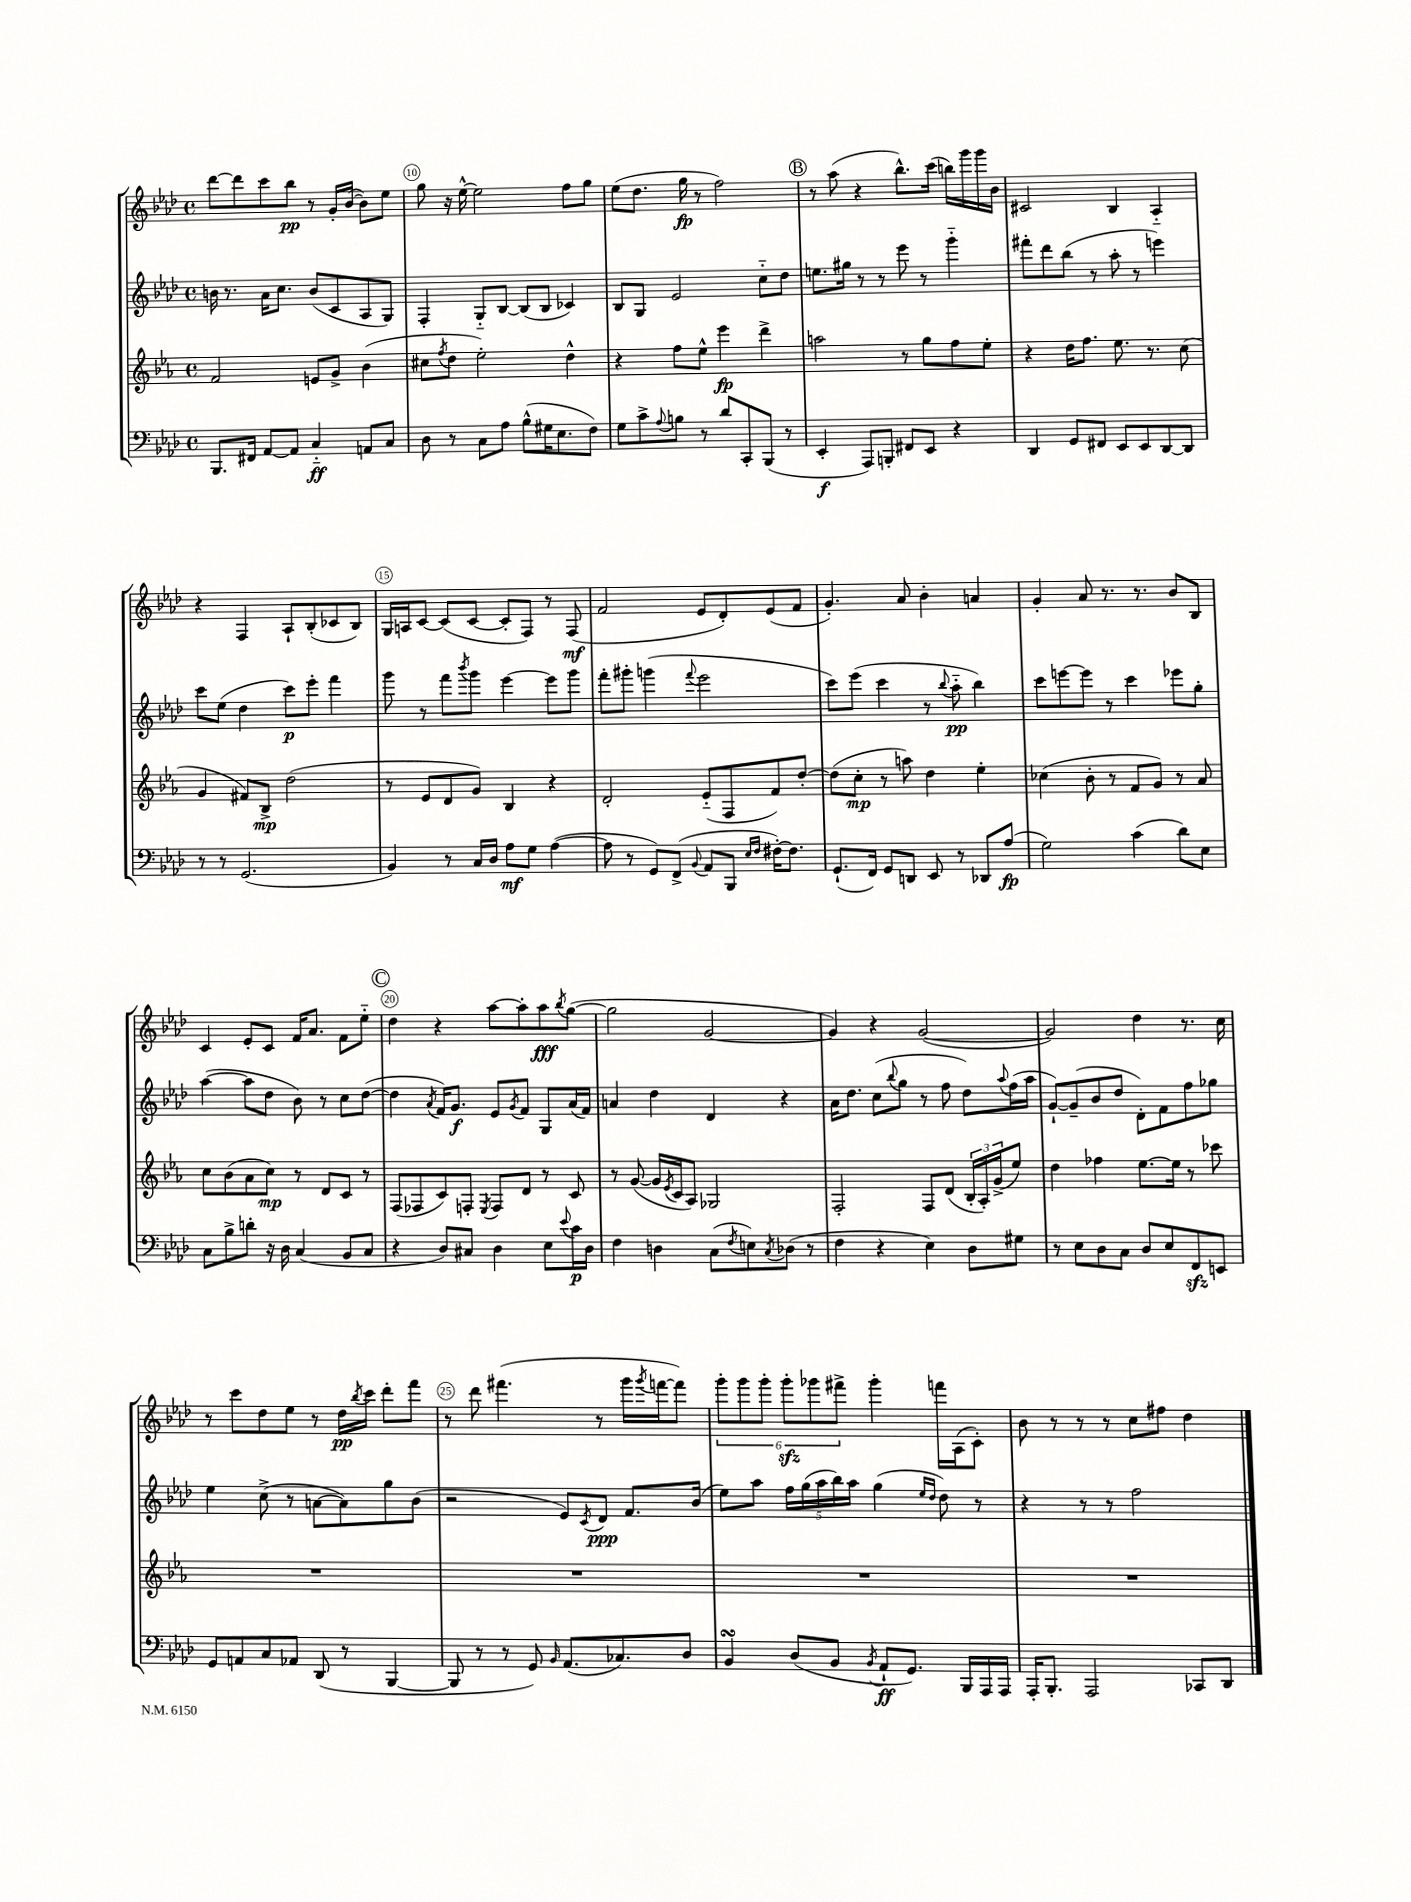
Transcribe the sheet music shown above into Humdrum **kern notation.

**kern	**dynam	**kern	**dynam	**kern	**dynam	**kern	**dynam
*part4	*part4	*part3	*part3	*part2	*part2	*part1	*part1
*staff4	*staff4	*staff3	*staff3	*staff2	*staff2	*staff1	*staff1
*clefF4	*	*clefG2	*	*clefG2	*	*clefG2	*
*k[b-e-a-d-]	*	*k[b-e-a-]	*	*k[b-e-a-d-]	*	*k[b-e-a-d-]	*
*M4/4	*	*M4/4	*	*M4/4	*	*M4/4	*
*met(c)	*	*met(c)	*	*met(c)	*	*met(c)	*
=9	=9	=9	=9	=9	=9	=9	=9
8.BBB-/L	.	2f/	.	16bn\	.	[8ddd-\L	.
.	.	.	.	8.r	.	.	.
.	.	.	.	.	.	8ddd-\]	.
16FF#X/Jk	.	.	.	.	.	.	.
[8AA-/L	.	.	.	16a-\KL	.	8ccc\	.
.	.	.	.	8.cc\J	.	.	.
8AA-/J]	.	.	.	.	.	8bb-\J	pp
4C/	ff	8en/L	.	(8b/L	.	8r	.
.	.	8g^/J	.	8c/	.	16g'/LL	.
.	.	.	.	.	.	([16b-/JJ	.
8AAn/L	.	(4b-\	.	8A-/	.	8b-\L])	.
8C/J	.	.	.	8G/J)	.	8ee-\J	.
=10	=10	=10	=10	=10	=10	=10	=10
8D-\	.	8cc#X\L	.	4F'/	.	8gg\	.
.	.	8qff/	.	.	.	.	.
8r	.	8dd\J	.	.	.	16r	.
.	.	.	.	.	.	[16ee-^^\	.
8C\L	.	2ee-'\)	.	8G/L	.	2ee-\]	.
8A-\J	.	.	.	[8B-/J	.	.	.
(8B-^^\L	.	.	.	(8B-/L]	.	.	.
16G#X\K	.	.	.	8B-/J	.	.	.
8.E-\	.	.	.	.	.	.	.
.	.	4dd^^\	.	4c-X/)	.	8ff\L	.
8F\J)	.	.	.	.	.	8gg\J	.
=11	=11	=11	=11	=11	=11	=11	=11
8G\L	.	4r	.	8B-/L	.	(8ee-\L	.
8c^\	.	.	.	8G/J	.	8.dd-\J	.
8qqA-/	.	.	.	.	.	.	.
8Bn\J	.	8ff\L	.	2e-/	.	.	.
.	.	.	.	.	.	16gg\	fp
8r	.	8ee-^^\J	.	.	.	8r	.
8d-/L	.	4eee-\	fp	.	.	2ff\)	.
8CC'/	.	.	.	.	.	.	.
(8BBB-/J	.	4ddd^\	.	8cc\L	.	.	.
8r	.	.	.	8dd-\J	.	.	.
!!LO:REH:place=s1:t=B
=12	=12	=12	=12	=12	=12	=12	=12
4EE-'/	f	2aan\	.	8.een\L	.	8r	.
.	.	.	.	.	.	(8aa-\	.
.	.	.	.	16gg#X\Jk	.	.	.
8AAA-/L)	.	.	.	8r	.	4r	.
8BBBn'/J	.	.	.	8r	.	.	.
8FF#X/L	.	8r	.	8eee-\	.	8.bb-^^\L)	.
8EE-/J	.	8gg\L	.	8r	.	.	.
.	.	.	.	.	.	(16ccc\Jk	.
4r	.	8ff\	.	4ggg\	.	16bbn\LL)	.
.	.	.	.	.	.	16ggg\	.
.	.	8ee-'\J	.	.	.	16ggg\	.
.	.	.	.	.	.	16b-\JJ	.
=13	=13	=13	=13	=13	=13	=13	=13
4DD-/	.	4r	.	8fff#X'\L	.	2c#X/	.
.	.	.	.	8ddd-\	.	.	.
8GG/L	.	16dd\KL	.	(8bb-\J	.	.	.
.	.	8.ff\J	.	.	.	.	.
8FF#X/J	.	.	.	8r	.	.	.
8EE-/L	.	8.ee-\	.	8aa-'\	.	4B-/	.
8EE-/	.	.	.	8r	.	.	.
.	.	8.r	.	.	.	.	.
[8DD-/	.	.	.	4eeen\)	.	4A-/	.
8DD-/J]	.	(8cc\	.	.	.	.	.
!!LO:LB:g=z
=14	=14	=14	=14	=14	=14	=14	=14
8r	.	4g/	.	8ccc\L	.	4r	.
8r	.	.	.	(8ee-\J	.	.	.
(2.GG/	.	8f#X/L)	.	4dd-\	.	4F/	.
.	.	8B-^/J	mp	.	.	.	.
.	.	(2dd\	.	8ccc\L)	p	8A-`/L	.
.	.	.	.	8eee-'\J	.	(8B-'/	.
.	.	.	.	4fff\	.	8c-X/	.
.	.	.	.	.	.	8B-/J)	.
=15	=15	=15	=15	=15	=15	=15	=15
4BB-/)	.	8r	.	8ggg\	.	16G/LL	.
.	.	.	.	.	.	16An/J	.
.	.	8e-/L	.	8r	.	[8c/J	.
8r	.	8d/	.	8fff\L	.	(8c/L]	.
.	.	.	.	8qbbb-/	.	.	.
16C/LL	.	8g/J)	.	8ggg\J	.	[8c/J	.
16D-/JJ	.	.	.	.	.	.	.
8A-\L	mf	4B-/	.	[4eee-\	.	8c'/L]	.
8G\J	.	.	.	.	.	8F/J)	.
([4A-\	.	4r	.	8eee-\L]	.	8r	.
.	.	.	.	8ggg\J	.	(8F/	mf
=16	=16	=16	=16	=16	=16	=16	=16
8A-\]	.	2d'/	.	8fff'\L	.	2f/	.
8r	.	.	.	8ggg#X'\J	.	.	.
8GG/L)	.	.	.	(4gggn\	.	.	.
(8FF^/J	.	.	.	.	.	.	.
8qqBB-/	.	.	.	8qqfff/	.	.	.
8AA-/L	.	(8e-/L	.	2eee-\	.	8e-/L	.
8BBB-/J	.	8F/	.	.	.	8d-'/)	.
16qqE-/LL	.	.	.	.	.	.	.
16qqF/JJ	.	.	.	.	.	.	.
[16F#X'\KL)	.	8f/)	.	.	.	(8e-/	.
8.F#\J]	.	.	.	.	.	.	.
.	.	[8dd'/J	.	.	.	8f/J	.
=17	=17	=17	=17	=17	=17	=17	=17
(8.GG`/L	.	(8dd\L]	.	8ccc\L)	.	4.g'/)	.
.	.	8cc'\J	mp	(8eee-\J	.	.	.
16FF/Jk)	.	.	.	.	.	.	.
8GG/L	.	8r	.	4ccc\	.	.	.
8DDn/J	.	8aan\)	.	.	.	8a-/	.
8EE-/	.	4dd\	.	8r	.	4b-'\	.
.	.	.	.	8qqbb-/	.	.	.
8r	.	.	.	8aa-\	pp	.	.
8DD-X/L	.	4ee-'\	.	4bb-\)	.	4an/	.
(8A-/J	fp	.	.	.	.	.	.
=18	=18	=18	=18	=18	=18	=18	=18
2G\)	.	(4cc-X\	.	8ccc\L	.	4g'/	.
.	.	.	.	[8eeen\	.	.	.
.	.	8b-'\	.	8eee\J]	.	8a-/	.
.	.	8r	.	8r	.	8.r	.
(4c\	.	8f/L	.	4ccc\	.	.	.
.	.	.	.	.	.	8.r	.
.	.	8g/J)	.	.	.	.	.
8d-\L)	.	8r	.	8eee-X\L	.	8b-/L	.
8E-\J	.	8a-/	.	8gg'\J	.	8B-/J	.
!!LO:LB:g=z
=19	=19	=19	=19	=19	=19	=19	=19
8C\L	.	8cc\L	.	([4aa-\	.	4c/	.
8B-^\	.	(8b-\	.	.	.	.	.
8dn'\J	.	8a-\	.	8aa-\L]	.	8e-'/L	.
16r	.	8cc\J)	mp	8dd-\J	.	8c/J	.
16D-\	.	.	.	.	.	.	.
(4C/	.	8r	.	8b-\)	.	16f/KL	.
.	.	.	.	.	.	8.a-/J	.
.	.	8d/L	.	8r	.	.	.
8BB-/L	.	8c/J	.	8cc\L	.	8f\L	.
8C/J	.	8r	.	([8dd-\J	.	8ee-\J	.
!!LO:REH:place=s1:t=C
=20	=20	=20	=20	=20	=20	=20	=20
4r	.	(8F/L	.	4dd-\]	.	4dd-\	.
.	.	8F-X/	.	.	.	.	.
.	.	.	.	8qa-/	.	.	.
8D-/L)	.	8c/)	.	16f/KL)	.	4r	.
.	.	.	.	8.g/J	f	.	.
8C#X/J	.	8Fn'/J	.	.	.	.	.
.	.	8qE-/	.	.	.	.	.
4D-\	.	8F/L	.	8e-/L	.	[8aa-\L	.
.	.	.	.	8qg/	.	.	.
.	.	8d/J	.	8f/J	.	8aa-'\]	.
8E-\L	.	8r	.	8G/L	.	8aa-\	fff
8qqe-/	.	.	.	.	.	8qbb-/	.
16c\L	p	8c/	.	(16a-/L	.	([8gg\J	.
16D-\JJ	.	.	.	16f/JJ)	.	.	.
=21	=21	=21	=21	=21	=21	=21	=21
4F\	.	8r	.	4an/	.	2gg\]	.
.	.	([8g/	.	.	.	.	.
4Dn\	.	16g/LL]	.	4dd-\	.	.	.
.	.	8qe-/	.	.	.	.	.
.	.	16c/J	.	.	.	.	.
.	.	8A-/J)	.	.	.	.	.
(8C\L	.	2G-X/	.	4d-/	.	[2g/	.
8qF/	.	.	.	.	.	.	.
8En\)	.	.	.	.	.	.	.
8qC/	.	.	.	.	.	.	.
(8D-X\J	.	.	.	4r	.	.	.
8r	.	.	.	.	.	.	.
=22	=22	=22	=22	=22	=22	=22	=22
4F\	.	2F'/	.	16a-\KL	.	4g/])	.
.	.	.	.	8.dd-\J	.	.	.
4r	.	.	.	(8cc\L	.	4r	.
.	.	.	.	8qqbb-/	.	.	.
.	.	.	.	8gg\J	.	.	.
4E-\)	.	8F/L	.	8r	.	([2g/	.
.	.	(8d/J	.	8ff\	.	.	.
8D-\L	.	24B-'/LL	.	8dd-\L)	.	.	.
.	.	24A-'/)	.	.	.	.	.
.	.	(24g^/J	.	.	.	.	.
.	.	.	.	8qqaa-/	.	.	.
8G#X\J	.	8ee-/J)	.	(16ff\L	.	.	.
.	.	.	.	16aa-\JJ	.	.	.
=23	=23	=23	=23	=23	=23	=23	=23
8r	.	4dd\	.	[8g`/L)	.	2g/])	.
8E-\L	.	.	.	(8g~/]	.	.	.
8D-\	.	4ff-X\	.	8b-/	.	.	.
8C\J	.	.	.	8dd-/J	.	.	.
8D-/L	.	[8.ee-\L	.	8d-'\L)	.	4dd-\	.
8E-/	.	.	.	8f\	.	.	.
.	.	16ee-\Jk]	.	.	.	.	.
8FFzz/	.	8r	.	8ff\	.	8.r	.
8EEn/J	.	8ccc-X\	.	8gg-X\J	.	.	.
.	.	.	.	.	.	16cc\	.
!!LO:LB:g=z
=24	=24	=24	=24	=24	=24	=24	=24
8GG/L	.	1r	.	4ee-\	.	8r	.
8AAn/	.	.	.	.	.	8ccc\L	.
8C/	.	.	.	(8cc^\	.	8dd-\	.
8AA-X/J	.	.	.	8r	.	8ee-\J	.
(8DD-/	.	.	.	[8an\L	.	8r	.
8r	.	.	.	8a\])	.	16dd-\LL	pp
.	.	.	.	.	.	8qbb-/	.
.	.	.	.	.	.	16ccc\JJ	.
[4BBB-/	.	.	.	8gg\	.	8ddd-'\L	.
.	.	.	.	(8b-\J	.	8fff\J	.
=25	=25	=25	=25	=25	=25	=25	=25
8BBB-/]	.	1r	.	2r	.	8r	.
8r	.	.	.	.	.	8ddd-\	.
8r	.	.	.	.	.	(4.fff#X\	.
8GG/)	.	.	.	.	.	.	.
16qqBB-/	.	.	.	.	.	.	.
(8.AA-/L	.	.	.	8e-/L)	.	.	.
.	.	.	.	8qc/	.	.	.
.	.	.	.	8d-/J	ppp	8r	.
8.C-X/)	.	.	.	.	.	.	.
.	.	.	.	8.f/L	.	16ggg\LL	.
.	.	.	.	.	.	8qggg/	.
.	.	.	.	.	.	[16fffn\J	.
8D-/J	.	.	.	.	.	8fff\J])	.
.	.	.	.	(16b-/Jk	.	.	.
=26	=26	=26	=26	=26	=26	=26	=26
4BB-sSSS/	.	1r	.	8ee-\L)	.	12ggg'\L	.
.	.	.	.	.	.	12ggg\	.
.	.	.	.	8aa-\J	.	.	.
.	.	.	.	.	.	12ggg'\J	.
(8D-/L	.	.	.	20ff\LL	.	12gggzz'\L	.
.	.	.	.	(20gg\	.	.	.
.	.	.	.	.	.	12ggg-X\	.
.	.	.	.	20aa-\	.	.	.
8BB-/J	.	.	.	.	.	.	.
.	.	.	.	20bb-\)	.	.	.
.	.	.	.	.	.	12fff#X^\J	.
.	.	.	.	20aa-\JJ	.	.	.
8qBB-/	.	.	.	.	.	.	.
8AA-`/L	ff	.	.	(4gg\	.	4ggg-'\	.
8.GG/J)	.	.	.	.	.	.	.
.	.	.	.	16qqee-/LL	.	.	.
.	.	.	.	16qqdd-/JJ	.	.	.
.	.	.	.	8dd-\)	.	16fffn\LL	.
16BBB-/LL	.	.	.	.	.	(16A-\J	.
16AAA-/	.	.	.	8r	.	8c'\J)	.
16AAA-/JJ	.	.	.	.	.	.	.
=27	=27	=27	=27	=27	=27	=27	=27
16AAA-'/KL	.	1r	.	4r	.	8b-\	.
8.BBB-'/J	.	.	.	.	.	.	.
.	.	.	.	.	.	8r	.
2AAA-/	.	.	.	8r	.	8r	.
.	.	.	.	8r	.	8r	.
.	.	.	.	2ff\	.	8cc\L	.
.	.	.	.	.	.	8ff#X\J	.
8CC-X/L	.	.	.	.	.	4dd-\	.
8DD-/J	.	.	.	.	.	.	.
==	==	==	==	==	==	==	==
*-	*-	*-	*-	*-	*-	*-	*-
